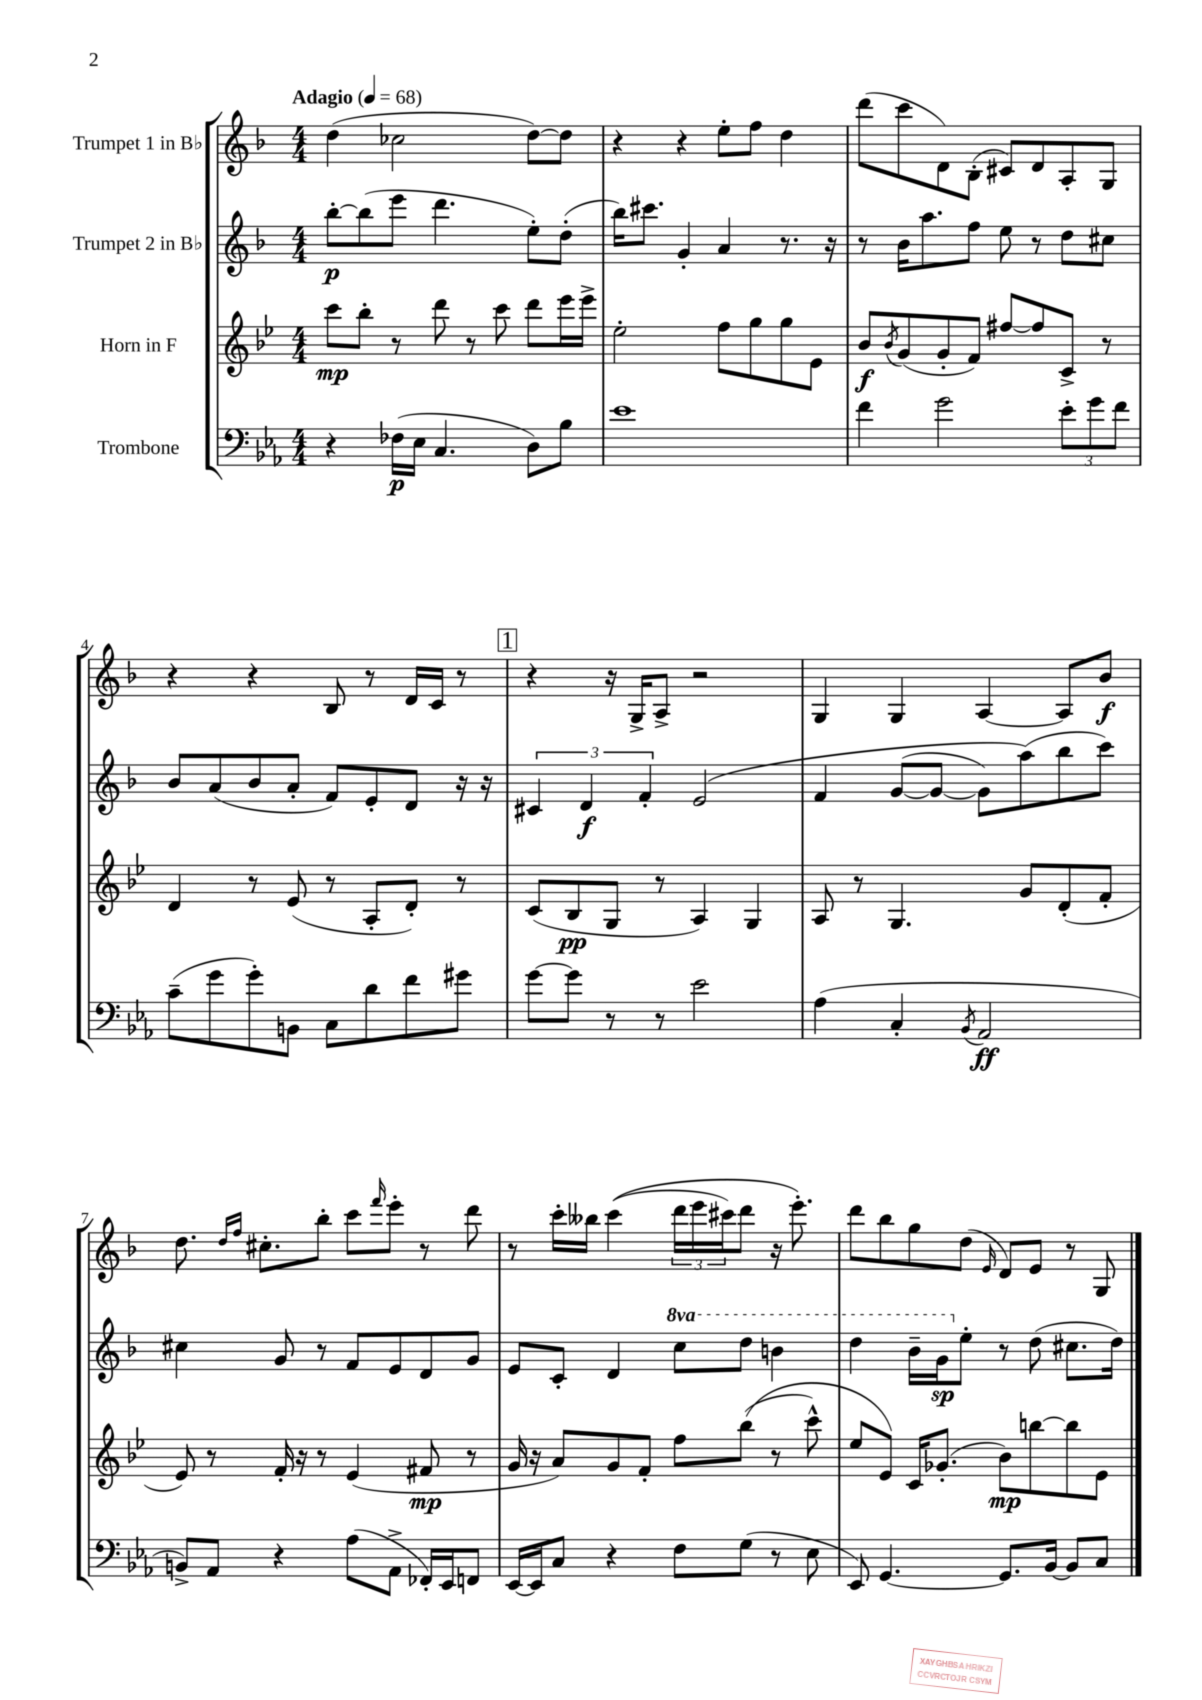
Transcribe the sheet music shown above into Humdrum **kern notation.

**kern	**dynam	**kern	**dynam	**kern	**dynam	**kern	**dynam
*part4	*part4	*part3	*part3	*part2	*part2	*part1	*part1
*staff4	*staff4	*staff3	*staff3	*staff2	*staff2	*staff1	*staff1
*I"Trombone	*	*I"Horn in F	*	*I"Trumpet 2 in B♭	*	*I"Trumpet 1 in B♭	*
*clefF4	*	*clefG2	*	*clefG2	*	*clefG2	*
*k[b-e-a-]	*	*k[b-e-]	*	*k[b-]	*	*k[b-]	*
*M4/4	*	*M4/4	*	*M4/4	*	*M4/4	*
*MM68	*	*MM68	*	*MM68	*	*MM68	*
=1	=1	=1	=1	=1	=1	=1	=1
!	!	!	!	!	!	!LO:TX:a:B:t=Adagio	!
4r	.	8ccc\L	mp	[8bb-'\L	p	(4dd\	.
.	.	8bb-'\J	.	(8bb-\]	.	.	.
(16F-X\LL	p	8r	.	8eee\J	.	2cc-X\	.
16E-\JJ	.	.	.	.	.	.	.
4.C/	.	8ddd\	.	4.ddd\	.	.	.
.	.	8r	.	.	.	.	.
.	.	8ccc\	.	.	.	.	.
8D\L)	.	8ddd\L	.	8ee'\L)	.	[8dd\L)	.
8B-\J	.	16eee-\L	.	(8dd'\J	.	8dd\J]	.
.	.	16eee-^\JJ	.	.	.	.	.
=2	=2	=2	=2	=2	=2	=2	=2
1e-	.	2ee-'\	.	16bb-\KL)	.	4r	.
.	.	.	.	8.ccc#X\J	.	.	.
.	.	.	.	4g'/	.	4r	.
.	.	8ff\L	.	4a/	.	8ee'\L	.
.	.	8gg\	.	.	.	8ff\J	.
.	.	8gg\	.	8.r	.	4dd\	.
.	.	8e-\J	.	.	.	.	.
.	.	.	.	16r	.	.	.
=3	=3	=3	=3	=3	=3	=3	=3
4f\	.	8b-/L	f	8r	.	(8ddd\L	.
.	.	8qb-/	.	.	.	.	.
.	.	(8g/	.	16b-\KL	.	8ccc\	.
.	.	.	.	8.aa\	.	.	.
2g\	.	8g'/	.	.	.	8d\)	.
.	.	8f/J)	.	8ff\J	.	(8B-'\J	.
.	.	[8ff#X/L	.	8ee\	.	8c#X/L)	.
.	.	8ff#/]	.	8r	.	8d/	.
12e-'\L	.	8c^/J	.	8dd\L	.	8A'/	.
12g\	.	.	.	.	.	.	.
.	.	8r	.	8cc#X\J	.	8G/J	.
12f\J	.	.	.	.	.	.	.
!!LO:LB:g=z
=4	=4	=4	=4	=4	=4	=4	=4
(8c~\L	.	4d/	.	8b-/L	.	4r	.
8g\	.	.	.	(8a/	.	.	.
8g'\)	.	8r	.	8b-/	.	4r	.
8BBn\J	.	(8e-/	.	8a'/J	.	.	.
8C\L	.	8r	.	8f/L)	.	8B-/	.
8d\	.	8A'/L	.	8e'/	.	8r	.
8f\	.	8d'/J)	.	8d/J	.	16d/LL	.
.	.	.	.	.	.	16c/JJ	.
8g#X\J	.	8r	.	16r	.	8r	.
.	.	.	.	16r	.	.	.
!!LO:REH:place=s1:t=1
=5	=5	=5	=5	=5	=5	=5	=5
[8g\L	.	(8c/L	.	6c#X/	.	4r	.
8g\J]	.	8B-/	pp	.	.	.	.
.	.	.	.	6d/	f	.	.
8r	.	8G/J	.	.	.	16r	.
.	.	.	.	.	.	16G^/KL	.
.	.	.	.	6f'/	.	.	.
8r	.	8r	.	.	.	8A^/J	.
2e-\	.	4A/)	.	(2e/	.	2r	.
.	.	4G/	.	.	.	.	.
=6	=6	=6	=6	=6	=6	=6	=6
(4A-\	.	8A/	.	4f/	.	4G/	.
.	.	8r	.	.	.	.	.
4C'/	.	4.G/	.	([8g/L	.	4G/	.
.	.	.	.	8g/J_	.	.	.
8qBB-/	.	.	.	.	.	.	.
2AA-/	ff	.	.	8g\L])	.	[4A/	.
.	.	8g/L	.	(8aa\)	.	.	.
.	.	(8d'/	.	8bb-\	.	8A/L]	.
.	.	8f'/J	.	8ccc\J)	.	8b-/J	f
!!LO:LB:g=z
=7	=7	=7	=7	=7	=7	=7	=7
8BBn^/L)	.	8e-/)	.	4cc#X\	.	8.dd\	.
8AA-/J	.	8r	.	.	.	.	.
.	.	.	.	.	.	16qqdd/LL	.
.	.	.	.	.	.	16qqff/JJ	.
.	.	.	.	.	.	8.cc#X'\L	.
4r	.	16f'/	.	8g/	.	.	.
.	.	16r	.	.	.	.	.
.	.	8r	.	8r	.	8bb-'\J	.
(8A-\L	.	(4e-/	.	8f/L	.	8ccc\L	.
.	.	.	.	.	.	16qqfff/	.
8AA-^\J	.	.	.	8e/	.	8eee'\J	.
16FF-X'/LL)	.	8f#X/	mp	8d/	.	8r	.
16EE-/J	.	.	.	.	.	.	.
8FFn/J	.	8r	.	8g/J	.	8ddd\	.
=8	=8	=8	=8	=8	=8	=8	=8
[16EE-/LL	.	16g/	.	8e/L	.	8r	.
16EE-/J]	.	16r	.	.	.	.	.
8C/J	.	8a/L)	.	8c'/J	.	16ccc'\LL	.
.	.	.	.	.	.	16bb--X\JJ	.
4r	.	8g/	.	4d/	.	((4ccc\	.
.	.	8f'/J	.	.	.	.	.
*	*	*	*	*8va	*	*	*
8F\L	.	8ff\L	.	8ccc\L	.	24ddd\LL	.
.	.	.	.	.	.	24eee\	.
.	.	.	.	.	.	24ccc#X\J)	.
(8G\J	.	((8bb-\J	.	8ddd\J	.	8ddd\J	.
8r	.	8r	.	4bbn\	.	16r	.
.	.	.	.	.	.	8.eee'\)	.
8E-\	.	8ccc^^\)	.	.	.	.	.
=9	=9	=9	=9	=9	=9	=9	=9
8EE-/)	.	8ee-/L	.	4ddd\	.	8ddd\L	.
[4.GG/	.	8e-/J)	.	.	.	8bb-\	.
.	.	16c/KL	.	16bb-~\LL	.	8gg\	.
.	.	(8.g-X'/J	.	16gg\J	sp	.	.
*	*	*	*	*X8va	*	*	*
.	.	.	.	8ee'\J	.	(8dd\J	.
.	.	.	.	.	.	16qqe/	.
8.GG/L]	.	8b-\L)	mp	8r	.	8d/L)	.
.	.	[8bbn\	.	(8dd\	.	8e/J	.
[16BB-/Jk	.	.	.	.	.	.	.
8BB-/L]	.	8bb\]	.	8.cc#X\L	.	8r	.
8C/J	.	8e-\J	.	.	.	8G/	.
.	.	.	.	16dd\Jk)	.	.	.
==	==	==	==	==	==	==	==
*-	*-	*-	*-	*-	*-	*-	*-
